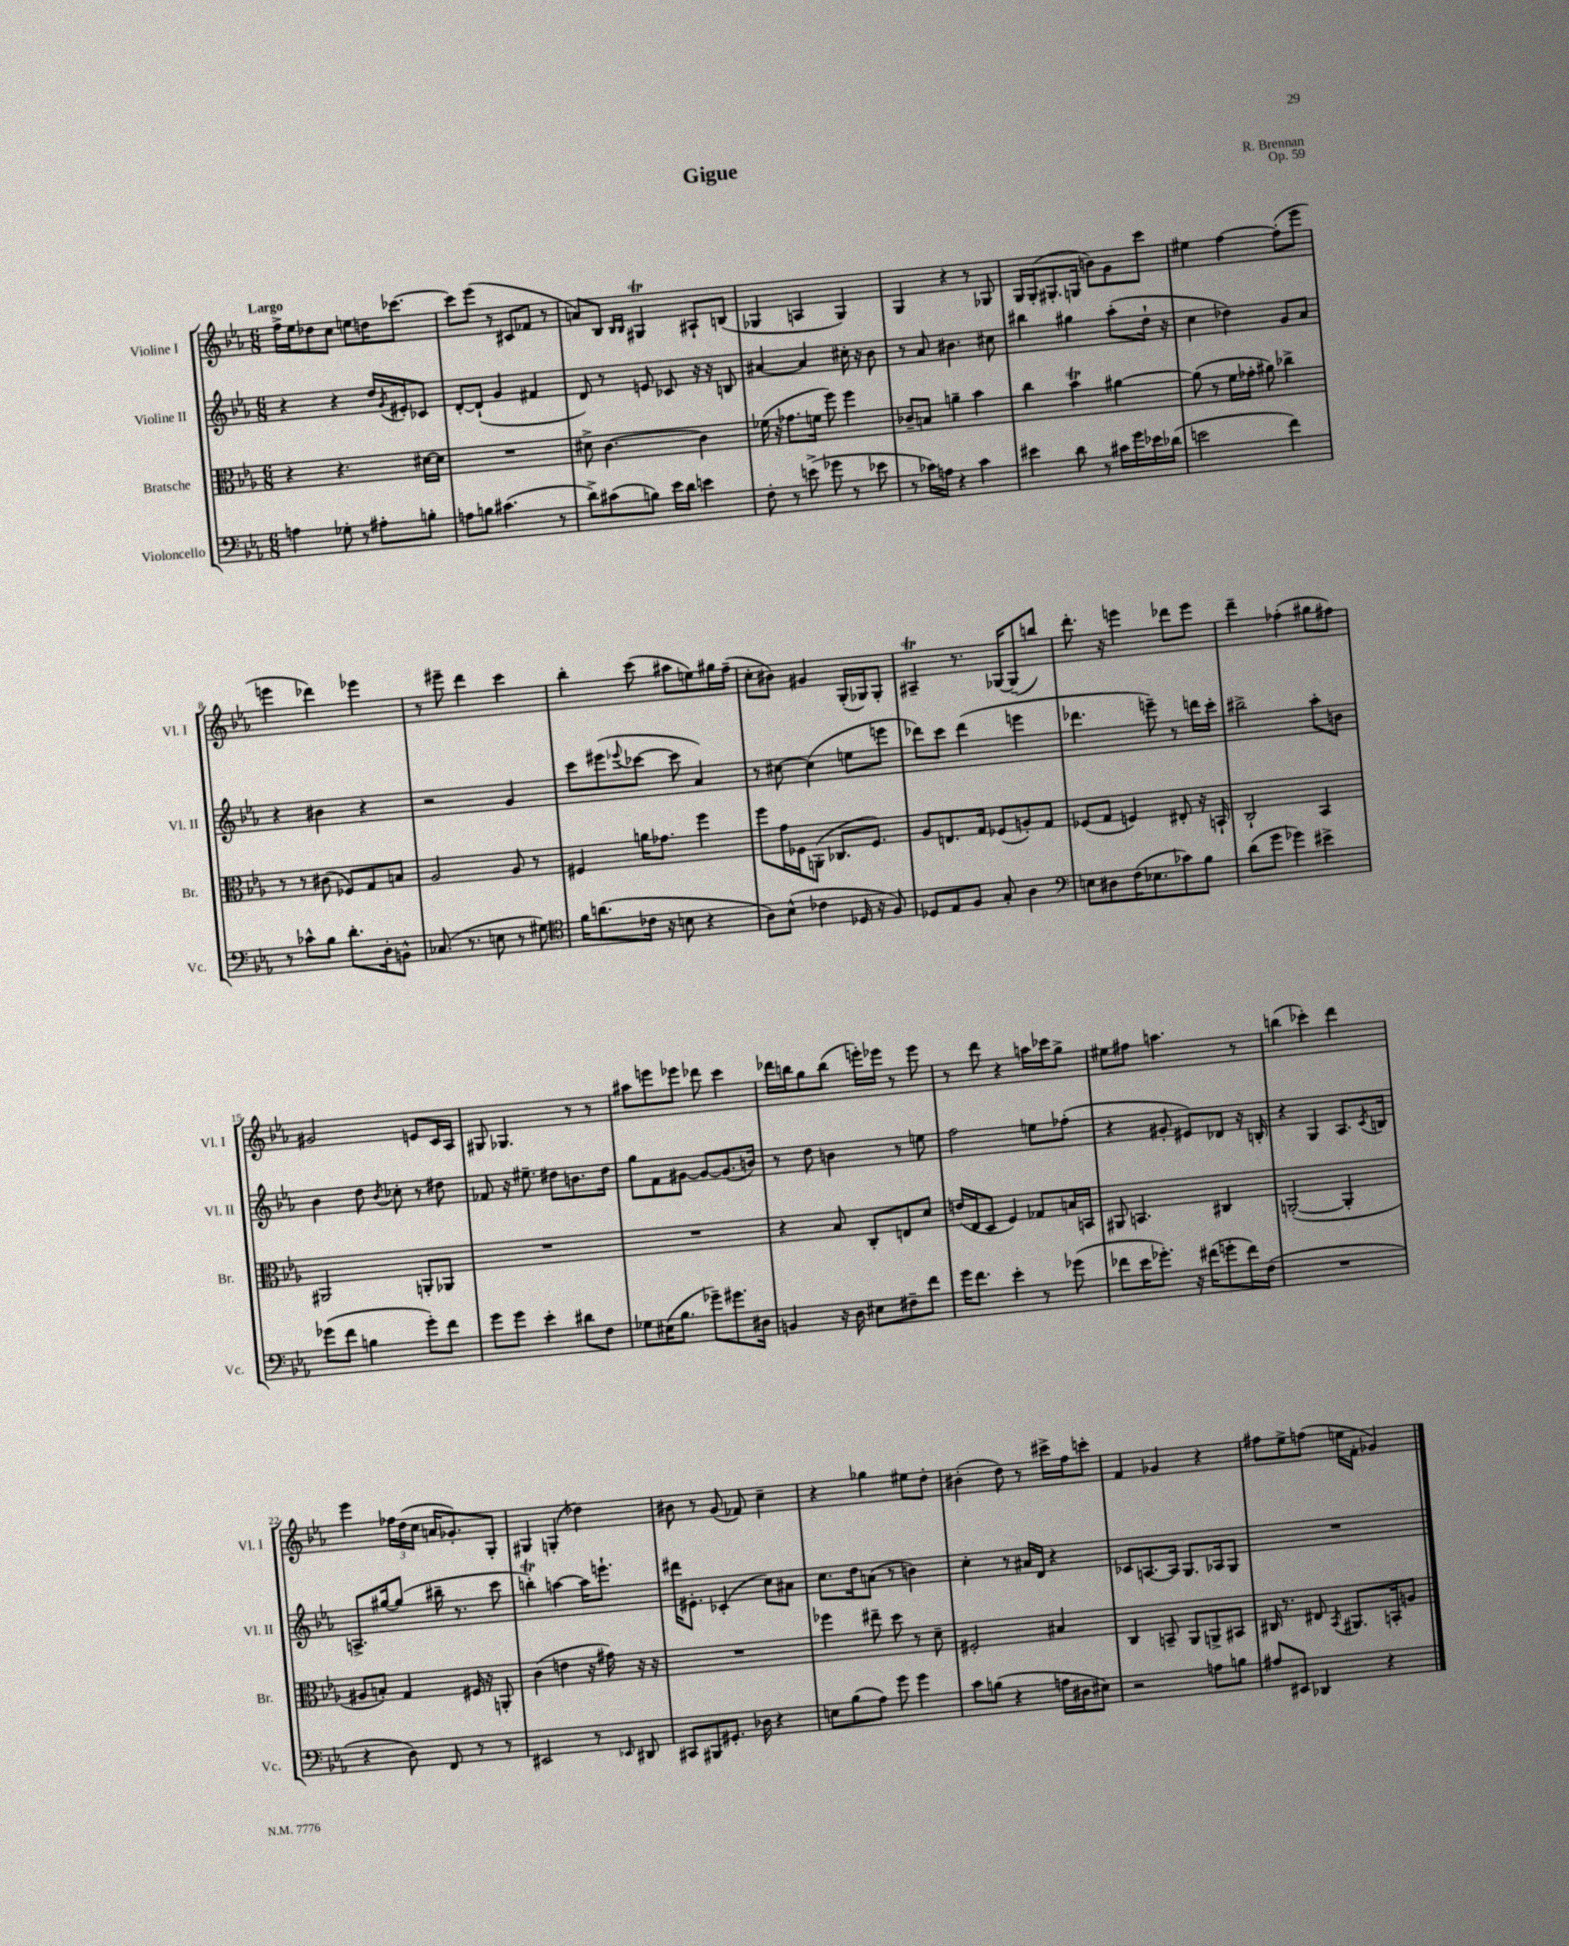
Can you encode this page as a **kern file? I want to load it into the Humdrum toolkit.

**kern	**kern	**kern	**kern
*staff4	*staff3	*staff2	*staff1
*clefF4	*clefC3	*clefG2	*clefG2
*k[b-e-a-]	*k[b-e-a-]	*k[b-e-a-]	*k[b-e-a-]
*M6/8	*M6/8	*M6/8	*M6/8
4A	4r	4r	16ff^
.	.	.	16ee-
.	.	.	8dd-
8G-'	4.r	4r	8cc
8r	.	.	8ee
8A#'	.	16dd	16dd
.	.	8qg	.
.	.	16e#'	[8.ccc-
8B'	[16d#	8c-	.
.	16d#]	.	.
=	=	=	=
8A	2.r	[8d'	8ccc-]
8B	.	(8d`]	(8eee-
(4.c#	.	4g	8r
.	.	.	8c#
.	.	4f#	8f-
8r	.	.	8r
=	=	=	=
8d^)	8d#^	8d)	8a)
(8c#	[4.c	8r	8B-
.	.	.	16qqB-
.	.	.	16qqB-
8B)	.	8e	4G#
16e-	.	8c-	.
16d	.	.	.
4e	4c]	16r	8A#`
.	.	16r	.
.	.	8B	(8B
=	=	=	=
8F'	(16f-	[4a#	4G-
.	16r	.	.
8r	8.g-	.	.
(8e^	.	4a#]	4A
.	16f	.	.
8g-	8ff)	.	.
8r	4ff	16cc#'	4G-)
.	.	16r	.
8e-	.	8b-	.
=	=	=	=
8r	8c-~	8r	4G
16c-)	8B	8a-	.
16A	.	.	.
4r	4a~	4.b#	4r
4c-	4b-	.	8r
.	.	8cc#	8G-
=	=	=	=
4e#	4cc	4bb#	16G
.	.	.	(16G'
.	.	.	8.G#'
8d	4b-	4gg#	.
.	.	.	16G
8r	.	.	8b)
16c#	[4a#	(8aa-'	8g
16g	.	.	.
16e-	.	16dd`	8ccc
(16d-	.	16r	.
=	=	=	=
2e	(8a#]	4cc	4ee#
.	8r	.	.
.	16f	4dd-)	[4ff
.	16g-'	.	.
.	8a#)	.	.
4f)	4cc-^	8g	(8ff']
.	.	8a-	8eee-
=	=	=	=
8r	8r	4r	4eee
8c-^^	8r	.	.
8B-	(8c#	4b#	4ddd-)
8.d'	8F-)	.	.
.	8G	4r	4eee-
16D'	.	.	.
8BB^^	8B	.	.
=	=	=	=
(8.C-	2A-	2r	8r
.	.	.	8eee#~
8.r	.	.	.
.	.	.	4ddd
8E	.	.	.
8r	8A-	4g	4ccc
8G#)	8r	.	.
=	=	=	=
*clefC4	*	*	*
16f	4F#	8ccc	4bb-'
(8.a	.	.	.
.	.	(8eee#	.
.	.	8qqeee-	.
16c-	16a	[8ccc-	(8ccc
16r	8.g-	.	.
8B	.	8ccc-]	8aa#
4r	4ff	4a-)	8ee)
.	.	.	16gg#
.	.	.	(16ff~
=	=	=	=
8A-)	8ff	8r	8cc'
(8B-^^	16g	[8cc#	8b#)
.	16F-	.	.
4c-	(8AA'	(4cc#]	4g#
.	8.C-	.	.
16D-	.	8ee	(16G'
16r	8.F-)	.	16G-)
8F)	.	8eee	8G-'
=	=	=	=
8D-	8A-	8ddd-)	4A#~
8E-	8.E	8ccc	.
8F	.	(4ddd-	8.r
.	16G	.	.
8G'	(8F-	.	.
.	.	.	[16G-
4A-	8A')	4eee	(8G-~]
.	8G	.	8bb)
=	=	=	=
*clefF4	*	*	*
8E	(8F-	4.ddd-	8.ddd'
8D#	8G	.	.
.	.	.	16r
(16F	4F)	.	4eee
8.E-	.	.	.
.	.	8eee~)	.
8c-)	8E#'	8r	8ddd-
8B-	16r	16ddd	8eee
.	16BB`	16ccc'	.
=	=	=	=
(8d	2C`	2bb#^	4ddd~
8g	.	.	.
4g-)	.	.	(4ff-'
4e#^	4BB-	8aa-'	8gg#
.	.	8b	8ff#)
=	=	=	=
(8g-	2AA#	4b-	2g#
8f	.	.	.
4B	.	8dd	.
.	.	8qb-	.
.	.	8cc-'	.
8g-')	8AA'	8r	8e
8f	8AA-	8dd#	16c
.	.	.	16A-
=	=	=	=
8g	2.r	8f-	8G#
8g	.	16r	4.G-
.	.	8.ee#~	.
4e-'	.	.	.
.	.	8dd#	.
8d#	.	8.b	8r
8F	.	.	8r
.	.	16dd#	.
=	=	=	=
8G-	2.r	8gg	8aa#
(16E#	.	8f	8eee
8.B-	.	.	.
.	.	[8g#	8eee-
8g-~)	.	8g#_	8ddd-
8.g#	.	(8.g#]	4ccc
16D#	.	16b)	.
=	=	=	=
4BB	4r	8r	16ddd-
.	.	.	16bb
.	.	8dd	8gg
16r	8B-	4b	(8bb
16D	.	.	.
8E#	8C'	.	16eee')
.	.	.	16eee-
8F#~	8E	8r	8r
8f	8d	8ee	8eee-
=	=	=	=
16g	(16e	2ff	8r
8.f	16E-	.	.
.	8D	.	8ddd
4e-'	4F)	.	4r
8r	8G-	8ee	16aa
.	.	.	16ccc-
(8g-	16B	(8ff-'	8gg^
.	16BB	.	.
=	=	=	=
8f-	8AA#	4r	8ee#
16e-	4.BB	.	8ff#
8.g-')	.	.	.
.	.	8g#'	4.aa
16r	.	8e#)	.
(16f#	.	.	.
8g'	4C#	8d-	.
16f#)	.	16r	8r
(16F	.	16B'	.
=	=	=	=
2.r	([2AA'	4r	(4bb
.	.	4G	4ccc-')
.	4AA']	8.A-	4ddd
.	.	8qc	.
.	.	16B	.
=	=	=	=
4r	8A#	8.A^	4eee-
.	8B')	.	.
.	.	[16gg#	.
8D)	4G	(8gg#]	24ff-
.	.	.	(24dd
.	.	.	24cc
8FF	.	16bb#~	16a
.	.	8.r	8.g-')
8r	16F#	.	.
.	16r	.	.
8r	8AA'	8ccc	8G'
=	=	=	=
2EE#	(4c	4bb')	4G#
.	4e	[4aa	(4G'
8r	16r	16aa]	4dd-)
.	16g#)	8.eee`	.
16qqEE-	.	.	.
8DD#	16r	.	.
.	16r	.	.
=	=	=	=
8CC#	2.r	16ddd#	8b#
.	.	8.e#'	.
8BBB#	.	.	8r
8.GG#'	.	(4c-'	(8g
.	.	.	8f-)
16D-	.	.	.
4r	.	8cc)	4cc~
.	.	8a#	.
=	=	=	=
8E	4ff-	8.cc	4r
(8B-	.	.	.
.	.	16dd	.
8A-)	8ee#~	(8a	4gg-
8g	8dd	8r	.
4g	8r	4b)	8ee#
.	8d~	.	8dd'
=	=	=	=
8c	2F#'	4cc'	(4b#'
(8B	.	.	.
4r	.	8r	8dd)
.	.	16a#	8r
.	.	16d	.
16A	4B#	4r	16ccc#^
16D#	.	.	16ff
8E#)	.	.	8ccc'
=	=	=	=
2r	4C	8c-	4f
.	.	[8.A	.
.	8BB~	.	4g-
.	.	16A]	.
.	8AA-	8.G	.
8A	8AA^	.	4r
.	.	16A-	.
8B	8BB#	8G	.
=	=	=	=
8A#	16C#	2.r	8ff#
.	8.r	.	.
8EE#	.	.	8ee-^
4DD-	8E#	.	(8ff
.	8qBB-	.	.
.	8.AA#	.	16ee
.	.	.	16f'
4r	.	.	4g-)
.	16BB'	.	.
.	8A	.	.
==	==	==	==
*-	*-	*-	*-
